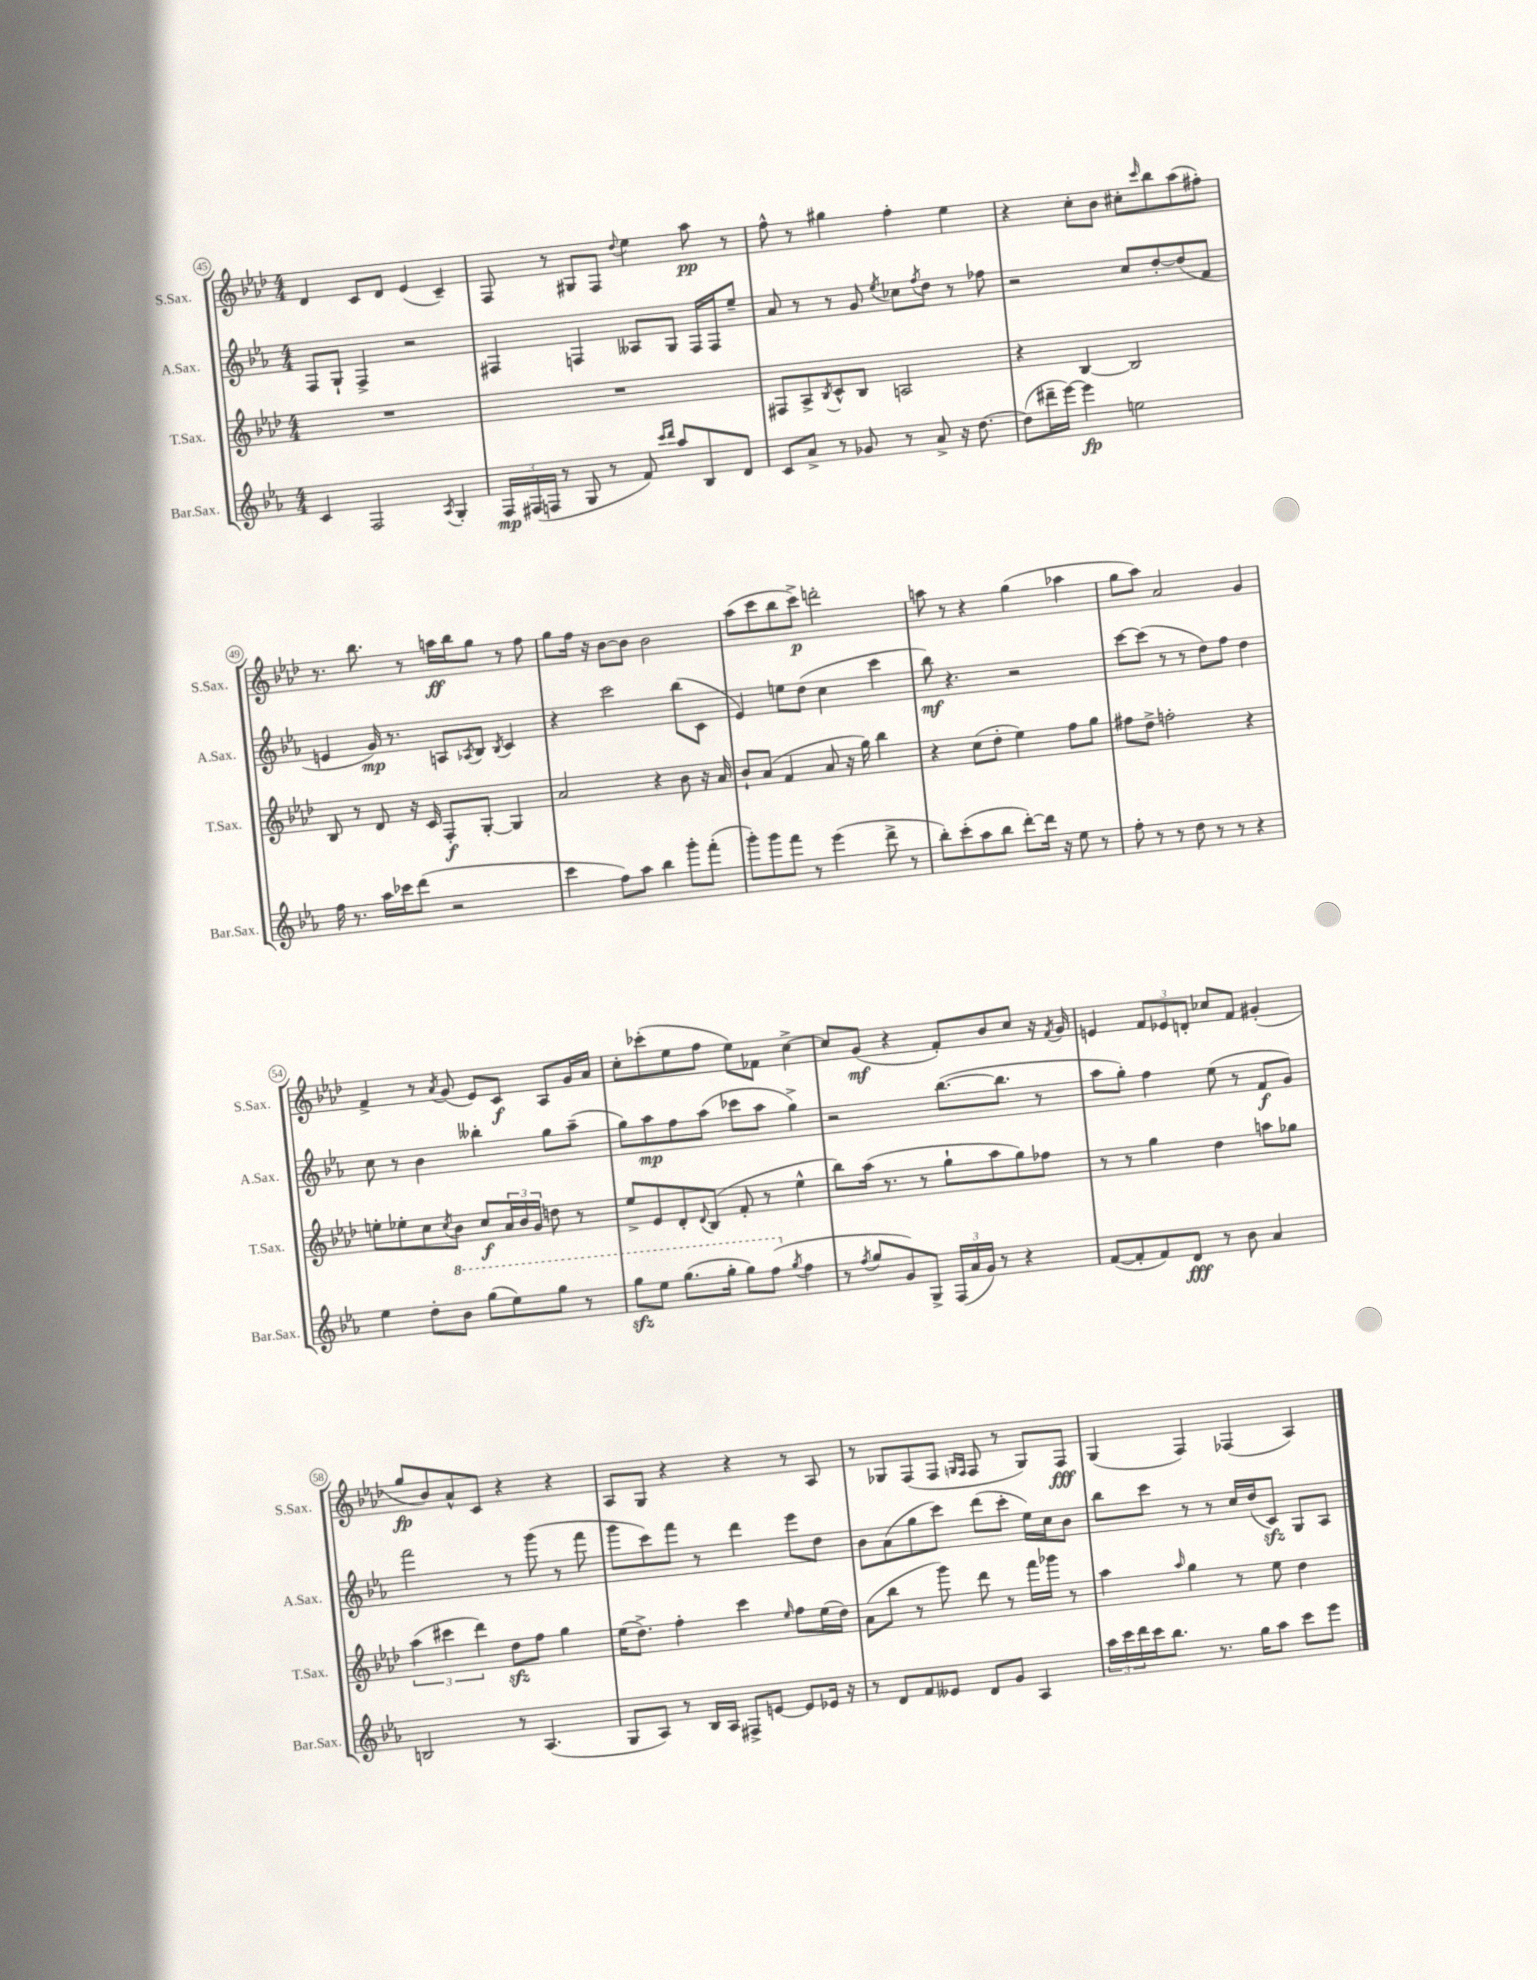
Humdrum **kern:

**kern	**kern	**kern	**kern
*staff4	*staff3	*staff2	*staff1
*clefG2	*clefG2	*clefG2	*clefG2
*k[b-e-a-]	*k[b-e-a-d-]	*k[b-e-a-]	*k[b-e-a-d-]
*M4/4	*M4/4	*M4/4	*M4/4
4c	1r	8F	4d-
.	.	8G`	.
2F	.	4F^	8c
.	.	.	8d-
.	.	2r	(4e-
8qA-	.	.	.
4G'	.	.	4c~)
=	=	=	=
24F	1r	4F#	8F
(24F#	.	.	.
24F	.	.	.
8r	.	.	8r
8G	.	4F	8G#
8r	.	.	8F
.	.	.	8qqdd-
8f)	.	8A--	4ee-
16qqccc	.	.	.
16qqddd	.	.	.
8aa-	.	8G	.
8B-	.	16F	8aa-
.	.	16F	.
8d	.	8ee-~	8r
=	=	=	=
8c	8F#	8a-	8ff^^
8a-^	8A-^	8r	8r
.	8qB-	.	.
8r	8c^^	8r	4gg#
8g-	8B-	8g	.
.	.	8qee-	.
8r	2A	8cc-	4ff'
.	.	8qff	.
8a-^	.	8dd	.
16r	.	8r	4ee-
[8.dd	.	.	.
.	.	8ff-	.
=	=	=	=
(8dd]	4r	2r	4r
16ddd#~	.	.	.
[16eee-)	.	.	.
4eee-]	[4B-	.	8cc'
.	.	.	8b-
2ee	2B-]	8cc	8cc#'
.	.	.	16qqccc
.	.	[8dd'	8bb-
.	.	(8dd]	(8aa-
.	.	8f	8ff#')
=	=	=	=
16ff	8B-	4e	8.r
8.r	.	.	.
.	8r	.	.
.	.	.	8.bb-
16aa-	8d-	16g)	.
16ccc-	.	8.r	.
(8ddd	16r	.	8r
.	16c	.	.
2r	8F'	8A	16aa
.	.	.	16bb-
.	.	8qA-	.
.	[8G'	8B-	8gg
.	.	8qB-	.
.	4G]	4c	8r
.	.	.	8ff
=	=	=	=
4ccc	2a-	4r	8gg
.	.	.	16ff
.	.	.	16r
8ff)	.	2ccc	[8b-
8aa-	.	.	8b-]
4bb-	4r	.	2b-
8ggg'	8b-	(8bb-	.
(8fff'	16r	8c	.
.	16a-	.	.
=	=	=	=
8ggg')	8b-`	4e-)	(8aa-
8ggg	(8a-	.	8ccc
8fff	4f	8ee	8bb-
8r	.	(8dd	8ccc^)
(4eee-	8a-	4cc	2ddd'
.	16r	.	.
.	16gg)	.	.
8ddd^	4bb-	4ccc	.
8r	.	.	.
=	=	=	=
8bb-')	4r	8bb-)	8aa
(8ccc'	.	4.r	8r
8aa-	(8cc	.	4r
8bb-	8dd-'	.	.
[8ddd')	4ee-)	2r	(4gg
16ddd]	.	.	.
16r	.	.	.
8ee-	8ff	.	4aa-
8r	8gg	.	.
=	=	=	=
8ff'	8ff#	[8ccc	8gg
8r	8dd-^	(8ccc]	8aa-)
8r	2ff'	8r	2a-
8dd	.	8r	.
8r	.	8dd)	.
8r	.	8ff	.
4r	4r	4dd	4g
=	=	=	=
4ee-	8ee'	8cc	4f^
.	8ee-'	8r	.
8dd'	8cc	4b-	8r
.	8qcc	.	8qa-
8bb-	8b-	.	(8g
(8ggg	8cc	4bb--'	8e-)
8eee-)	24a-	.	8c
.	24b-	.	.
.	24g	.	.
8ggg	8dd	8gg	8A-
8r	8r	(8aa-~	16g
.	.	.	16a-
=	=	=	=
8ggg	8ee-^	8gg)	8cc'
8eee-	8e-	8aa-	(8ccc-'
(8.ggg	8d-'	8ff	8ee-
.	8qqd-	.	.
.	(8B-	(8aa-	8ff
16ggg'	.	.	.
8ggg)	8f'	8ccc-	8ee-)
(8fff	8r	8aa-	8f-
8qgg	.	.	.
4ff	4ee-^^	4gg^)	[4cc^
=	=	=	=
8r	8bb-)	2r	8cc]
8qff	.	.	.
8gg	(16aa-	.	(8g
.	8.r	.	.
8g)	.	.	4r
8G^	8r	.	.
(24F	8gg`	([8.bb-	8f')
24a-	.	.	.
24g)	.	.	.
8r	8aa-	.	8b-
.	.	8.bb-]	.
4r	8gg)	.	8cc
.	8ff-	8r	16r
.	.	.	8qf
.	.	.	16g
=	=	=	=
([8f	8r	8aa-	4e
8f']	8r	8gg')	.
8f)	4gg	4ff	12f
.	.	.	12e-
8d	.	.	.
.	.	.	12d'
8r	4dd-	(8ee-	8cc-
8b-	.	8r	8f
4a-	8aa	8f	(4g#'
.	8gg-	8g)	.
=	=	=	=
2B	(6aa-	2fff	8gg
.	.	.	8b-)
.	6ccc#	.	.
.	.	.	8a-^^
.	6ddd-)	.	.
.	.	.	8c
8r	8dd-	8r	4r
(4.A-	8ff	(8ggg	.
.	4gg	8r	4r
.	.	8fff	.
=	=	=	=
8G	(16ee-	8ggg	8A-
.	8.dd-^)	.	.
8A-)	.	8ccc)	8G
8r	4ff'	8fff	4r
16B-	.	8r	.
16A-	.	.	.
8F#^	4ccc	4ddd	4r
[8e	.	.	.
.	16qqee-	.	.
8e]	8ff	8eee-	8r
16e-	(16ee-	8dd	8A-
16r	16dd-)	.	.
=	=	=	=
8r	(8a-	8b-	8r
8d	8bb-	(8a-	8G-
8f	8r	8gg	(8F
8e--	8ggg)	8ccc)	8F
.	.	.	16qqG
.	.	.	16qqF
8d	8ddd-	(8ddd	8F
8g	8r	8ccc'	8r
4A-	16fff	16ee-)	8G)
.	16ggg-	16cc	.
.	8r	8b-	8F
=	=	=	=
24aa-	4aa-	8bb-	(4G
24ccc	.	.	.
24ddd	.	.	.
16ccc	.	8ccc	.
8.bb-	.	.	.
.	16qqaa-	.	.
.	4gg	8r	4F)
8.r	.	8r	.
.	8r	16cc	(4F-
16gg	.	(16dd	.
8aa-	8ee-	8c)	.
8ccc	4dd-	8G	4A-)
8eee-	.	8A-	.
==	==	==	==
*-	*-	*-	*-
